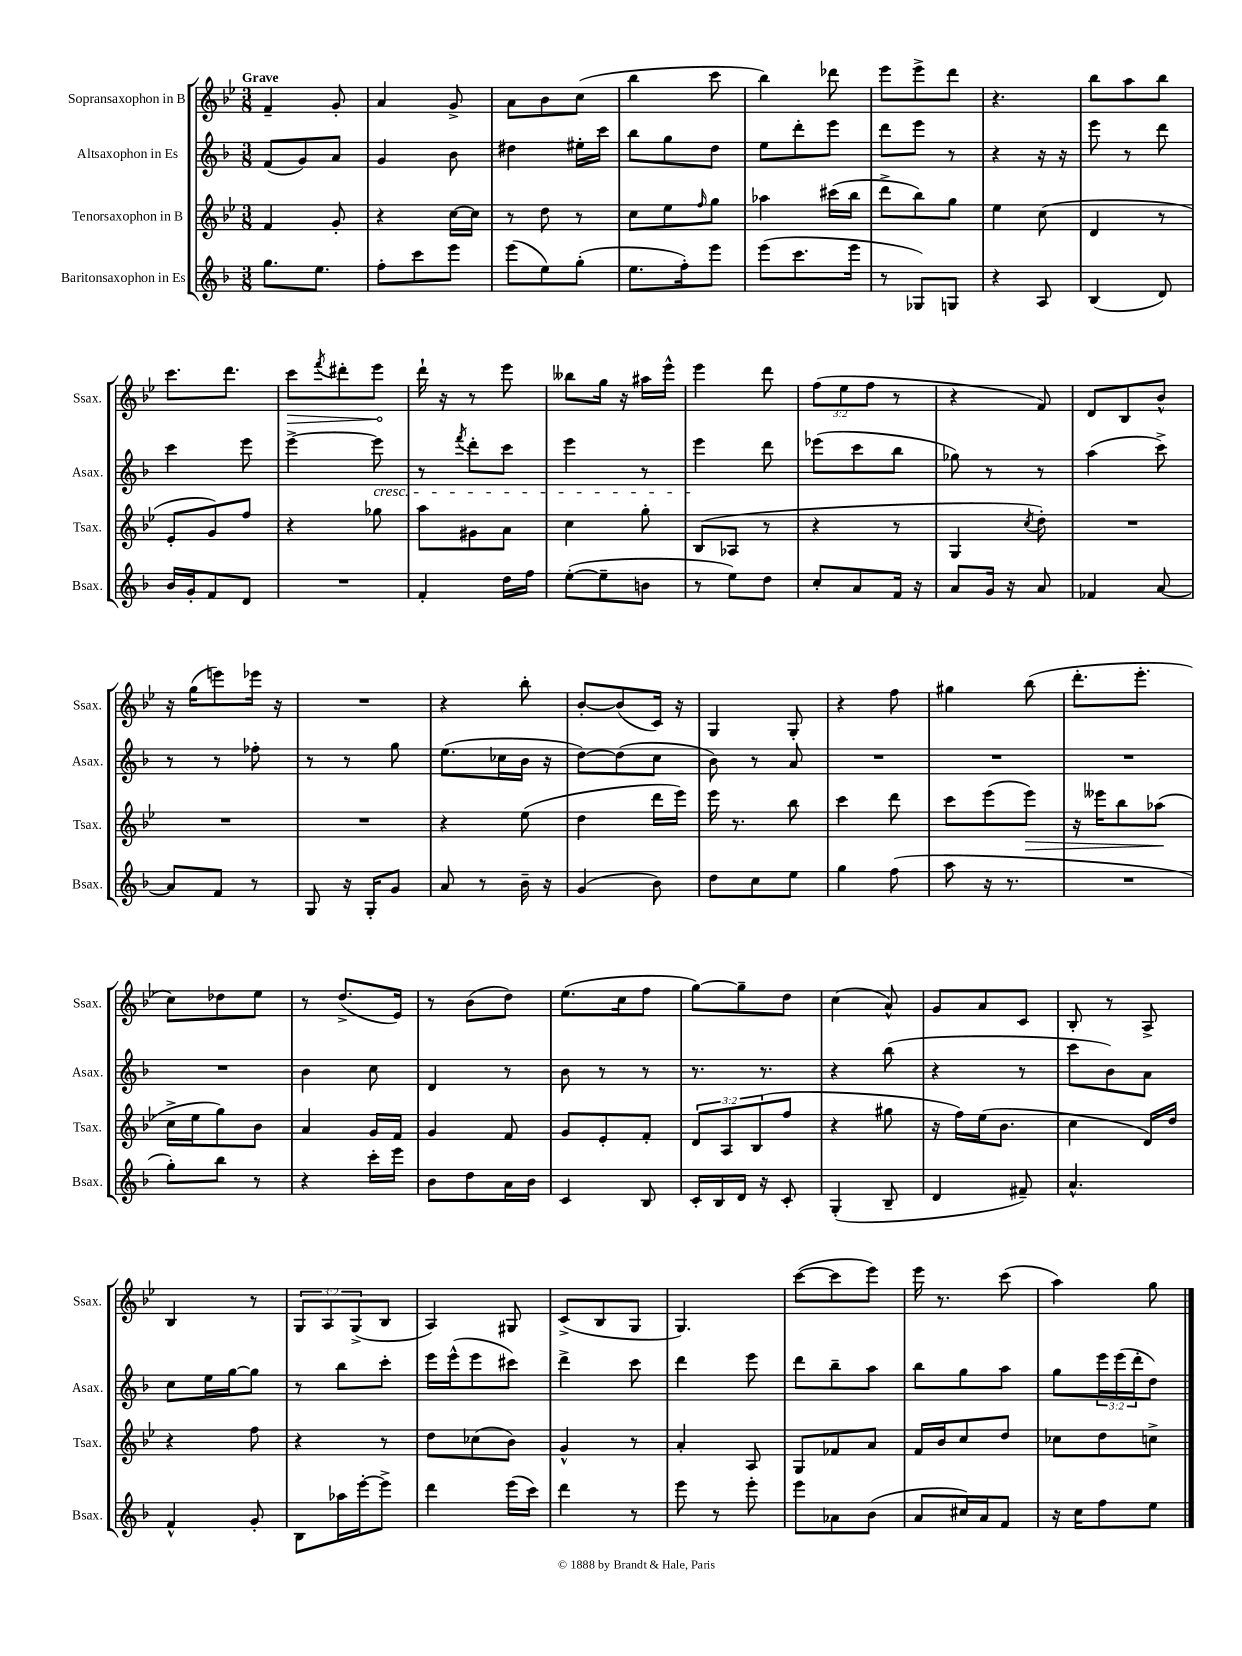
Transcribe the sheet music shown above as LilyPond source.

<<
\new StaffGroup <<
\new Staff = "s0" \with { instrumentName = "Sopransaxophon in B" shortInstrumentName = "Ssax." } {
    \clef treble \key bes \major \numericTimeSignature \time 3/8 \override Staff.TupletNumber.text = #tuplet-number::calc-fraction-text \tempo "Grave"
    f'4-- g'8-. |
    a'4 g'8-> |
    a'8 bes'8 c''8( |
    bes''4 c'''8 |
    bes''4) des'''8 |
    ees'''8 ees'''8-> d'''8 |
    r4. |
    bes''8 a''8 bes''8 |
    c'''8. d'''8. |
    \once \override Hairpin.circled-tip = ##t c'''8\> \acciaccatura { f'''8 } dis'''8-. ees'''8\! |
    d'''16-! r16 r8 ees'''8 |
    beses''8 g''16 r16 ais''16 ees'''16-^ |
    ees'''4 d'''8 |
    \tuplet 3/2 { f''8( ees''8 f''8 } r8 |
    r4 f'8) |
    d'8 bes8 bes'8-^ |
    r16 g''16( e'''8) ees'''16 r16 |
    R4. |
    r4 bes''8-. |
    bes'8~-. bes'8( c'16) r16 |
    g4 g8-. |
    r4 f''8 |
    gis''4 bes''8( |
    d'''8.-. ees'''8.-. |
    c''8) des''8 ees''8 |
    r8 d''8.->( ees'16) |
    r8 bes'8( d''8) |
    ees''8.( c''16 f''8 |
    g''8~) g''8-- d''8 |
    c''4( a'8-^) |
    g'8 a'8 c'8 |
    bes8-. r8 a8-> |
    bes4 r8 |
    \tuplet 3/2 { g8 a8 g8->( } bes8 |
    a4) gis8 |
    c'8->( bes8 g8 |
    g4.) |
    c'''8~( c'''8 ees'''8) |
    ees'''16 r8. c'''8( |
    a''4) g''8 \bar "|." |
}
\new Staff = "s1" \with { instrumentName = "Altsaxophon in Es" shortInstrumentName = "Asax." } {
    \clef treble \key f \major \numericTimeSignature \time 3/8 \override Staff.TupletNumber.text = #tuplet-number::calc-fraction-text
    f'8( g'8) a'8 |
    g'4 bes'8 |
    dis''4 eis''16-. c'''16 |
    bes''8 g''8 d''8 |
    e''8 d'''8-. e'''8 |
    d'''8 e'''8 r8 |
    r4 r16 r16 |
    e'''8 r8 d'''8 |
    c'''4 e'''8 |
    e'''4~-> e'''8\cresc |
    r8 \acciaccatura { f'''8 } d'''8-. c'''8 |
    e'''4 r8 |
    e'''4\! d'''8 |
    ees'''8( c'''8 bes''8 |
    ges''8) r8 r8 |
    a''4( c'''8->) |
    r8 r8 fes''8-. |
    r8 r8 g''8 |
    e''8.( ces''16 bes'16 r16 |
    d''8~) d''8( c''8 |
    bes'8) r8 a'8 |
    R4. |
    R4. |
    R4. |
    R4. |
    bes'4 c''8 |
    d'4 r8 |
    bes'8 r8 r8 |
    r8. r8. |
    r4 bes''8( |
    r4 r8 |
    c'''8 bes'8) a'8 |
    c''8 e''16 g''16~ g''8 |
    r8 bes''8 c'''8-. |
    e'''16 e'''16-^( e'''8 cis'''8) |
    d'''4-> c'''8 |
    d'''4 e'''8 |
    d'''8 bes''8-- a''8 |
    bes''8 g''8 a''8 |
    g''8 \tuplet 3/2 { e'''16 e'''16( d'''16-. } d''8) \bar "|." |
}
\new Staff = "s2" \with { instrumentName = "Tenorsaxophon in B" shortInstrumentName = "Tsax." } {
    \clef treble \key bes \major \numericTimeSignature \time 3/8 \override Staff.TupletNumber.text = #tuplet-number::calc-fraction-text
    f'4 g'8-. |
    r4 c''16~ c''16 |
    r8 d''8 r8 |
    c''8 ees''8 \grace { f''16 } g''8 |
    aes''4 cis'''16( bes''16 |
    d'''8-> bes''8) g''8 |
    ees''4 c''8( |
    d'4 r8 |
    ees'8-. g'8) f''8 |
    r4 ges''8 |
    a''8 gis'8 a'8 |
    c''4 g''8-. |
    bes8( aes8 r8 |
    r4 r8 |
    g4 \acciaccatura { c''8 } d''8-.) |
    R4. |
    R4. |
    R4. |
    r4 ees''8( |
    d''4 d'''16 ees'''16) |
    ees'''16 r8. bes''8 |
    c'''4 d'''8 |
    c'''8 ees'''8( ees'''8\>) |
    r16 eeses'''16 bes''8 aes''8\!( |
    c''16-> ees''16 g''8) bes'8 |
    a'4 g'16 f'16 |
    g'4 f'8 |
    g'8 ees'8-. f'8-. |
    \tuplet 3/2 { d'8 a8 bes8( } f''8 |
    r4 gis''8 |
    r16 f''16) ees''16( bes'8. |
    c''4 d'16) d''16 |
    r4 f''8 |
    r4 r8 |
    d''8 ces''8( bes'8) |
    g'4-^ r8 |
    a'4-. a8 |
    g8 fes'8 a'8 |
    f'16 bes'16 c''8 d''8 |
    ces''8 d''8 c''8-> \bar "|." |
}
\new Staff = "s3" \with { instrumentName = "Baritonsaxophon in Es" shortInstrumentName = "Bsax." } {
    \clef treble \key f \major \numericTimeSignature \time 3/8
    g''8. e''8. |
    f''8-. c'''8 e'''8 |
    e'''8( e''8) g''8-.( |
    e''8. f''16-.) e'''8 |
    e'''8( c'''8. e'''16 |
    r8 ges8) g8 |
    r4 a8 |
    bes4( d'8) |
    bes'16 g'16-. f'8 d'8 |
    R4. |
    f'4-. d''16 f''16 |
    e''8~-.( e''8-- b'8 |
    r8 e''8) d''8 |
    c''8-. a'8 f'16 r16 |
    a'8 g'16 r16 a'8 |
    fes'4 a'8~ |
    a'8 f'8 r8 |
    g8 r16 g16-. g'8 |
    a'8 r8 bes'16-- r16 |
    g'4( bes'8) |
    d''8 c''8 e''8 |
    g''4 f''8( |
    a''8 r16 r8. |
    R4. |
    g''8-.) bes''8 r8 |
    r4 c'''16-. e'''16 |
    bes'8 d''8 a'16 bes'16 |
    c'4 bes8 |
    c'16-. bes16 d'16 r16 c'8-. |
    g4-.( bes8-- |
    d'4 fis'8--) |
    a'4.-^ |
    f'4-^ g'8-. |
    bes8 aes''16 e'''16~-. e'''8-> |
    d'''4 e'''16( c'''16) |
    d'''4 r8 |
    e'''8 r8 e'''8-. |
    e'''8 aes'8 bes'8( |
    a'8 cis''16) a'16 f'8 |
    r16 c''16 f''8 e''8 \bar "|." |
}
>>
>>
\layout { \context { \Score \remove "Bar_number_engraver" } }
